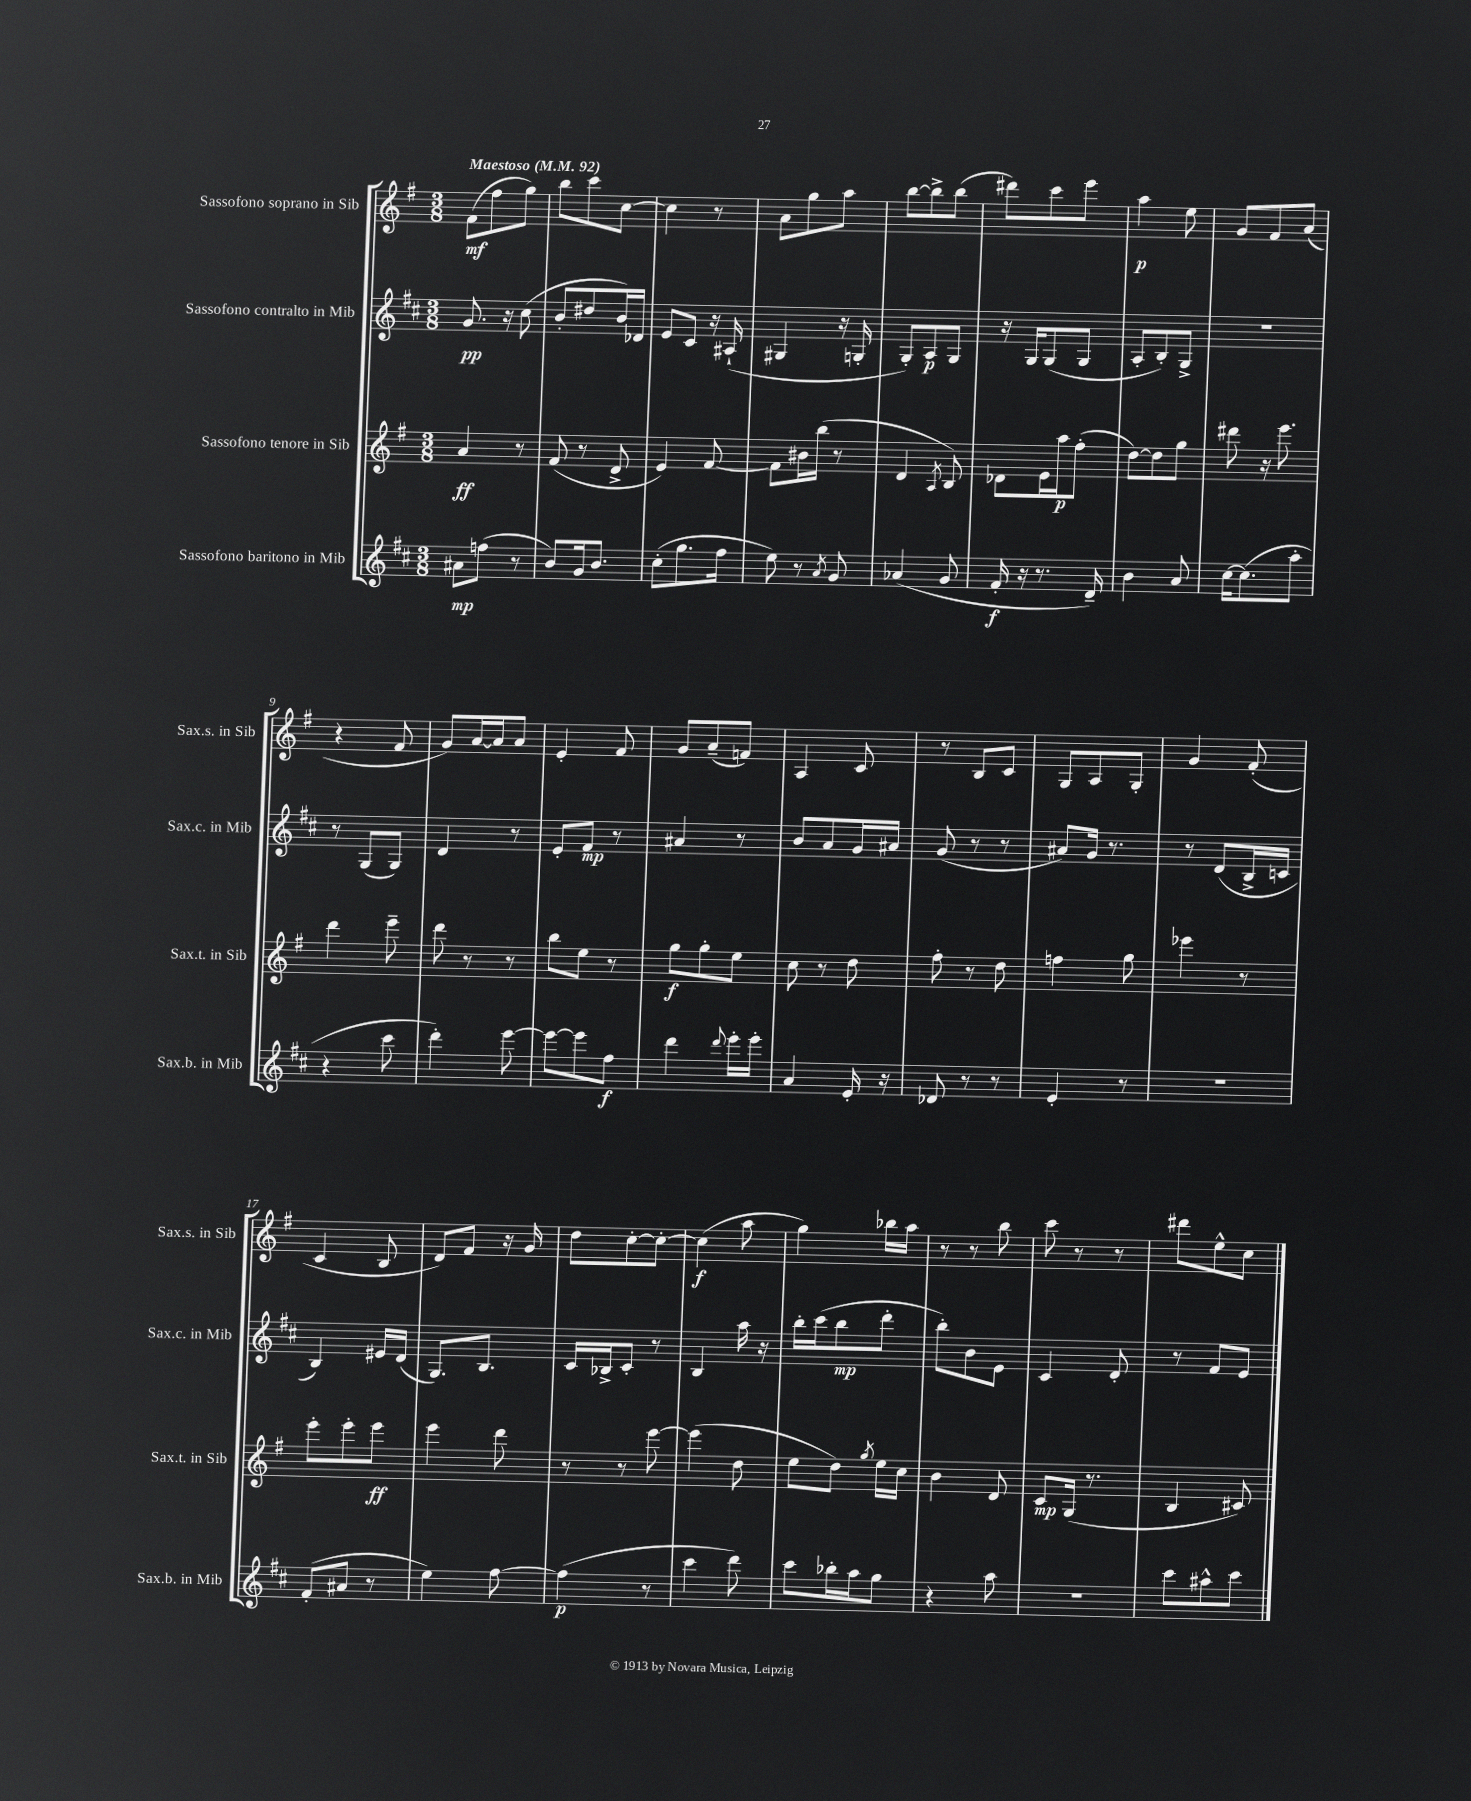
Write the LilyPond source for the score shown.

<<
\new StaffGroup <<
\new Staff = "s0" \with { instrumentName = "Sassofono soprano in Sib" shortInstrumentName = "Sax.s. in Sib" } {
    \clef treble \key g \major \numericTimeSignature \time 3/8 \tempo "Maestoso" 4 = 92
    \autoBeamOff fis'8[\mf( fis''8 g''8]) |
    b''8[ c'''8 c''8]~ |
    c''4 r8 |
    a'8[ g''8 a''8] |
    b''8[~ b''8-> b''8]( |
    dis'''8[) c'''8 e'''8] |
    a''4\p e''8 |
    g'8[ fis'8 a'8]( |
    r4 fis'8 |
    g'8[) a'16~ a'16 a'8] |
    e'4-. fis'8 |
    g'8[ a'8--( f'8]) |
    a4 c'8 |
    r8 b8[ c'8] |
    g8[ a8 g8]-. |
    g'4 fis'8-.( |
    c'4 b8 |
    d'8[) fis'8] r16 g'16 |
    d''8[ c''8~-. c''8]~-. |
    c''4\f( a''8 |
    g''4) bes''16[ a''16] |
    r8 r8 b''8 |
    c'''8 r8 r8 |
    dis'''8[ e''8-^ c''8] \bar "|." |
}
\new Staff = "s1" \with { instrumentName = "Sassofono contralto in Mib" shortInstrumentName = "Sax.c. in Mib" } {
    \clef treble \key d \major \numericTimeSignature \time 3/8
    \autoBeamOff g'8.\pp r16 cis''8( |
    b'8[-. dis''8 b'16) des'16] |
    e'8[ cis'8] r16 ais16-!( |
    gis4 r16 g16-. |
    g8[-.) a8\p g8] |
    r16 g16[ g8( g8] |
    a8[-. b8-.) g8]-> |
    R4. |
    r8 g8[( g8]) |
    d'4 r8 |
    e'8[-. fis'8]\mp r8 |
    ais'4 r8 |
    b'8[ a'8 g'16 ais'16] |
    g'8( r8 r8 |
    ais'8[) g'16] r8. |
    r8 d'8[( b16-> c'16] |
    b4) eis'16[ d'16]( |
    g8.[) b8.] |
    cis'16[ bes16-> cis'8]-. r8 |
    b4 a''16 r16 |
    b''16[-. cis'''16( b''8\mp d'''8]-. |
    b''8[-.) b'8 e'8] |
    cis'4 d'8-. |
    r8 fis'8[ e'8] \bar "|." |
}
\new Staff = "s2" \with { instrumentName = "Sassofono tenore in Sib" shortInstrumentName = "Sax.t. in Sib" } {
    \clef treble \key g \major \numericTimeSignature \time 3/8
    \autoBeamOff a'4\ff r8 |
    fis'8( r8 d'8-> |
    e'4) fis'8~ |
    fis'8[ bis'16 b''16]( r8 |
    d'4 \acciaccatura { a8 } b8) |
    des'8[ e'16 a''16\p fis''8]-.( |
    d''8[~) d''8 g''8] |
    dis'''8 r16 e'''8. |
    d'''4 e'''8-- |
    d'''8 r8 r8 |
    b''8[ e''8] r8 |
    g''8[\f g''8-. e''8] |
    c''8 r8 d''8 |
    fis''8-. r8 d''8 |
    f''4 g''8 |
    ees'''4 r8 |
    e'''8[-. e'''8-. e'''8]\ff |
    e'''4 d'''8 |
    r8 r8 e'''8~ |
    e'''4( d''8 |
    e''8[ d''8]) \acciaccatura { g''8 } e''16[ c''16] |
    b'4 d'8 |
    c'8[\mp g16]( r8. |
    b4 cis'8) \bar "|." |
}
\new Staff = "s3" \with { instrumentName = "Sassofono baritono in Mib" shortInstrumentName = "Sax.b. in Mib" } {
    \clef treble \key d \major \numericTimeSignature \time 3/8
    \autoBeamOff ais'8[\mp f''8]( r8 |
    b'8[) g'16 b'8.] |
    cis''8[-.( g''8. fis''16] |
    e''8) r8 \acciaccatura { a'8 } g'8 |
    aes'4( g'8 |
    fis'16-.\f r16 r8. d'16--) |
    b'4 a'8 |
    cis''16[~ cis''8.( a''8]-. |
    r4 cis'''8 |
    d'''4-.) e'''8~ |
    e'''8[~ e'''8 fis''8]\f |
    d'''4 \appoggiatura { d'''8 } e'''16[-. e'''16]-. |
    a'4 e'16-. r16 |
    des'8 r8 r8 |
    e'4-. r8 |
    R4. |
    fis'8[-.( ais'8] r8 |
    e''4) fis''8~ |
    fis''4\p( r8 |
    cis'''4 d'''8) |
    cis'''8[ bes''16-. a''16 g''8] |
    r4 a''8 |
    R4. |
    cis'''8[ ais''8-^ cis'''8] \bar "|." |
}
>>
>>
